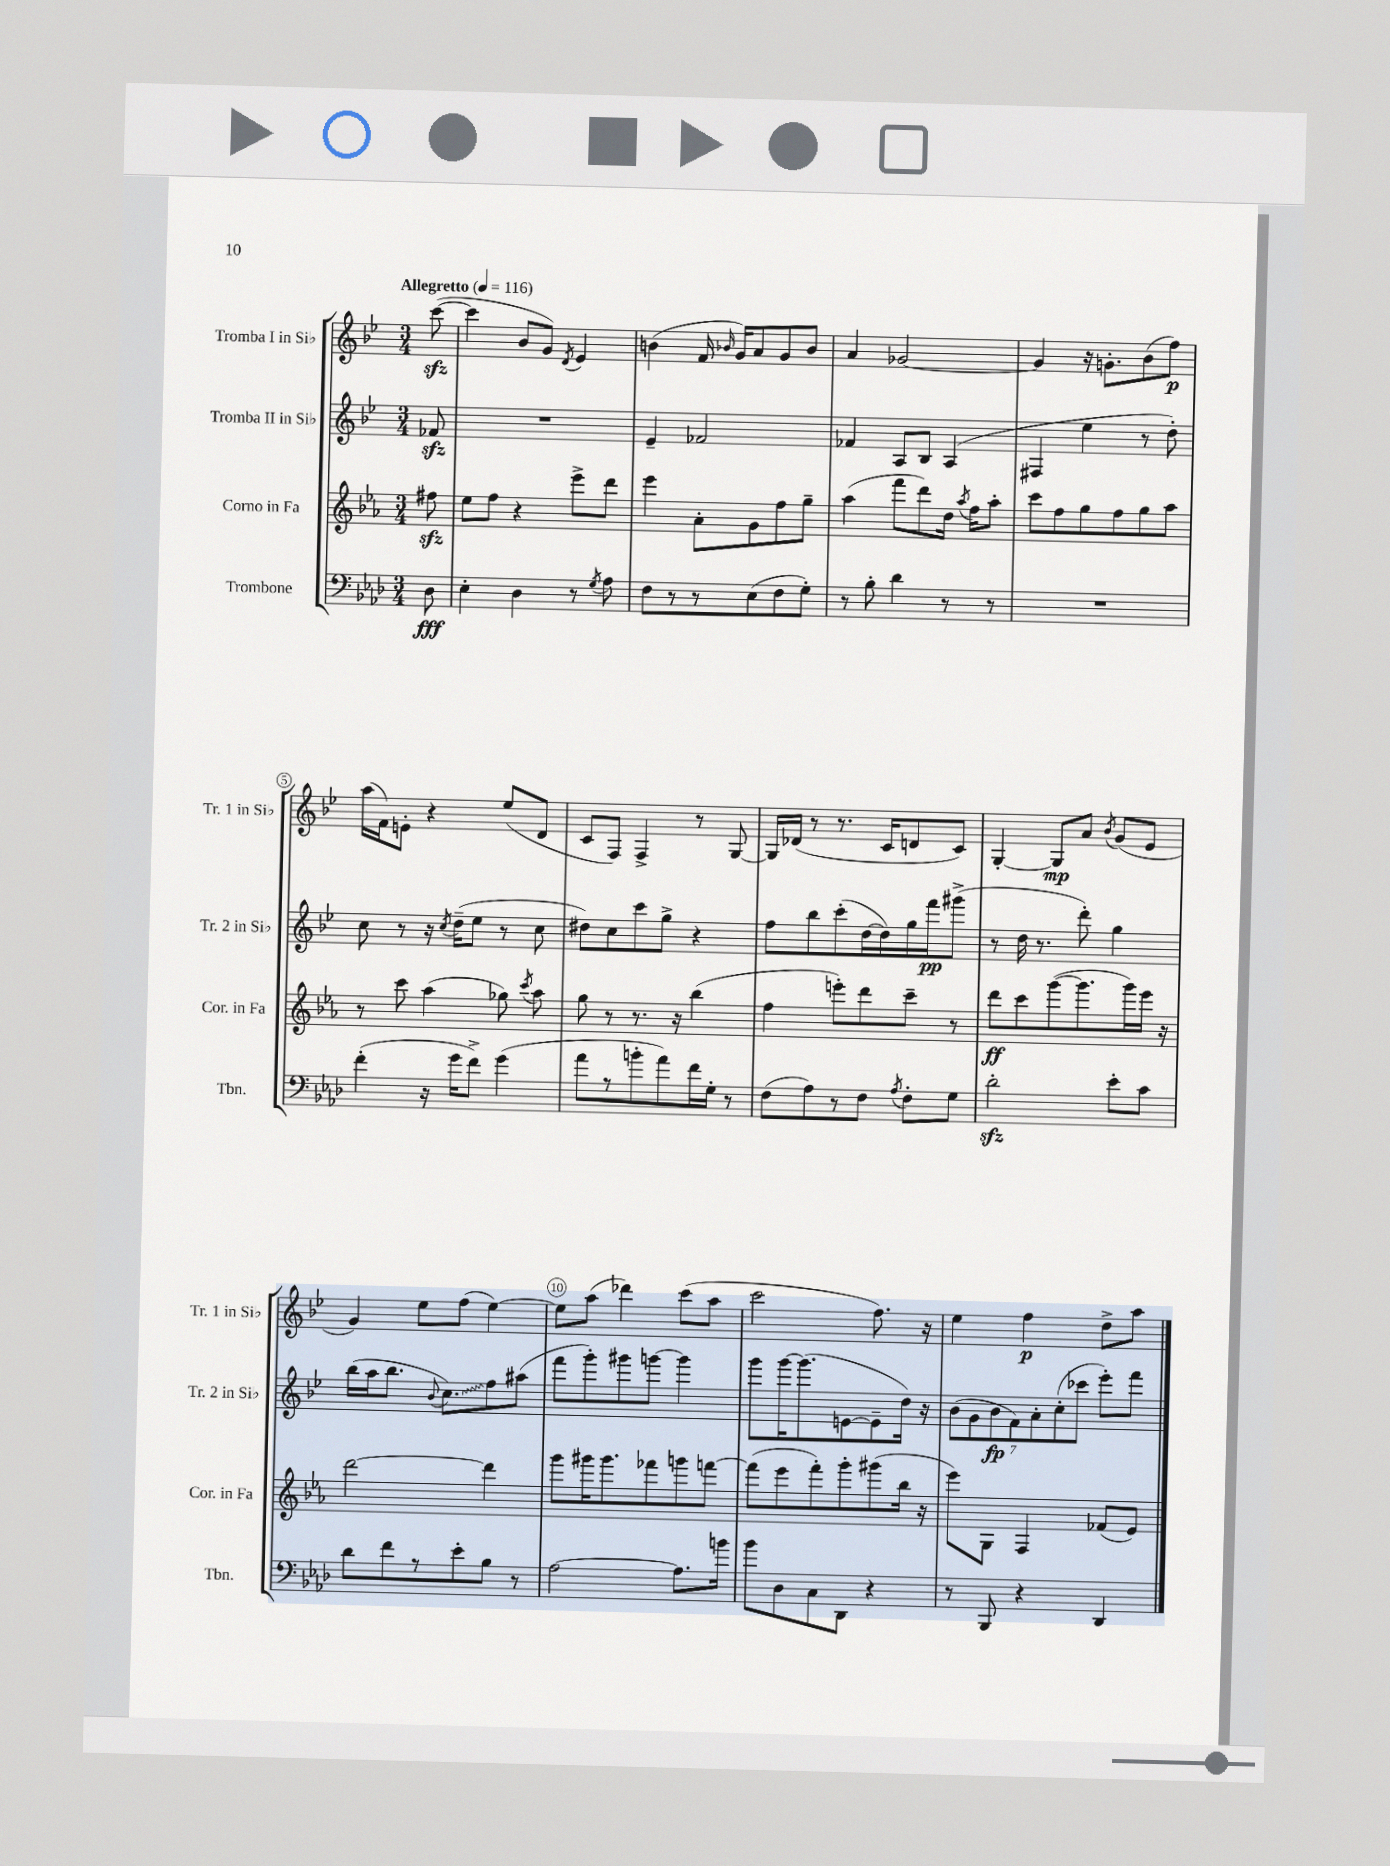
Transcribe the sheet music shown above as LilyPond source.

<<
\new StaffGroup <<
\new Staff = "s0" \with { instrumentName = "Tromba I in Sib" shortInstrumentName = "Tr. 1 in Sib" } {
    \clef treble \key bes \major \numericTimeSignature \time 3/4 \partial 8 \tempo "Allegretto" 4 = 116
    \autoBeamOff c'''8~\sfz( |
    c'''4 bes'8[ g'8]) \acciaccatura { d'8 } ees'4 |
    b'4( f'16 \grace { bes'16 } g'16[) a'8 g'8 bes'8] |
    a'4 ges'2~ |
    ges'4 r16 g'8.[-. bes'8( f''8]\p) |
    a''16[( f'16) e'8]-. r4 ees''8[( d'8] |
    c'8[ f8]) f4-> r8 g8~ |
    g16[ des'16]( r8 r8. c'16[ d'8 c'8]) |
    g4~-. g8[\mp a'8] \acciaccatura { bes'8 } g'8[( ees'8] |
    g'4) ees''8[ f''8]( ees''4~) |
    ees''8[ a''8]( des'''4) c'''8[( a''8] |
    c'''2 f''8.) r16 |
    ees''4 f''4\p d''8[-> a''8] \bar "|." |
}
\new Staff = "s1" \with { instrumentName = "Tromba II in Sib" shortInstrumentName = "Tr. 2 in Sib" } {
    \clef treble \key bes \major \numericTimeSignature \time 3/4 \partial 8
    \autoBeamOff fes'8\sfz |
    R2. |
    ees'4-- fes'2 |
    fes'4 a8[ bes8] a4( |
    fis4 ees''4 r8 d''8-.) |
    c''8 r8 r16 \acciaccatura { c''8 } d''16[--( ees''8] r8 c''8 |
    dis''8[) c''8 c'''8 g''8]-> r4 |
    f''8[ bes''8 c'''8-.( d''16~ d''16) g''16 f'''16\pp gis'''8]->( |
    r8 d''16 r8. d'''8-.) g''4 |
    bes''16[( a''16 bes''8.] \appoggiatura { bes'8 } \once \override Glissando.style = #'zigzag c''8.[\glissando) f''8 ais''8]( |
    f'''8[ g'''8-.) gis'''8 g'''8]~ g'''4 |
    g'''8[ g'''16~ g'''8.( e'8~ e'8-- d''16]) r16 |
    \tuplet 7/4 { bes'8[( g'8 bes'8\fp f'8) a'8-. c''8-.( ces'''8] } ees'''8[-.) f'''8] \bar "|." |
}
\new Staff = "s2" \with { instrumentName = "Corno in Fa" shortInstrumentName = "Cor. in Fa" } {
    \clef treble \key ees \major \numericTimeSignature \time 3/4 \partial 8
    \autoBeamOff fis''8\sfz |
    ees''8[ f''8] r4 ees'''8[-> d'''8] |
    ees'''4 aes'8[-. g'8 f''8 g''8]-- |
    aes''4( f'''8[ d'''8) d''16] \acciaccatura { aes''8 } f''16[ aes''8]-. |
    c'''8[ f''8 g''8 f''8 g''8 aes''8] |
    r8 c'''8 aes''4( ges''8) \acciaccatura { c'''8 } aes''8 |
    g''8 r8 r8. r16 bes''4( |
    f''4 e'''8[-.) d'''8 c'''8]-- r8 |
    d'''8[\ff c'''8 g'''8~( g'''8. g'''16) ees'''16] r16 |
    d'''2~ d'''4 |
    g'''8[ gis'''16 gis'''8. fes'''8 g'''8 f'''8]~ |
    f'''8[( ees'''8 f'''8-.) g'''8-. gis'''8( bes''16] r16 |
    ees'''8[) g8] f4 fes'8[( ees'8]) \bar "|." |
}
\new Staff = "s3" \with { instrumentName = "Trombone" shortInstrumentName = "Tbn." } {
    \clef bass \key aes \major \numericTimeSignature \time 3/4 \partial 8
    \autoBeamOff des8\fff |
    ees4-. des4 r8 \acciaccatura { g8 } aes8 |
    f8[ r8 r8 ees8( f8 g8]-.) |
    r8 bes8-. des'4 r8 r8 |
    R2. |
    f'4-.( r16 g'16[ f'8]->) g'4( |
    aes'8[ r8 b'8-. aes'8) f'16 g16]-. r8 |
    f8[( aes8) r8 f8] \acciaccatura { aes8 } f8[-. g8] |
    des'2-.\sfz ees'8[-. c'8] |
    des'8[ f'8 r8 ees'8-. bes8] r8 |
    aes2~ aes8.[ b'16] |
    bes'8[ des8 c8 des,8] r4 |
    r8 bes,,8 r4 des,4 \bar "|." |
}
>>
>>
\layout { \context { \Score \override BarNumber.break-visibility = ##(#f #t #t) barNumberVisibility = #(every-nth-bar-number-visible 5) \override BarNumber.stencil = #(make-stencil-circler 0.1 0.3 ly:text-interface::print) } }
